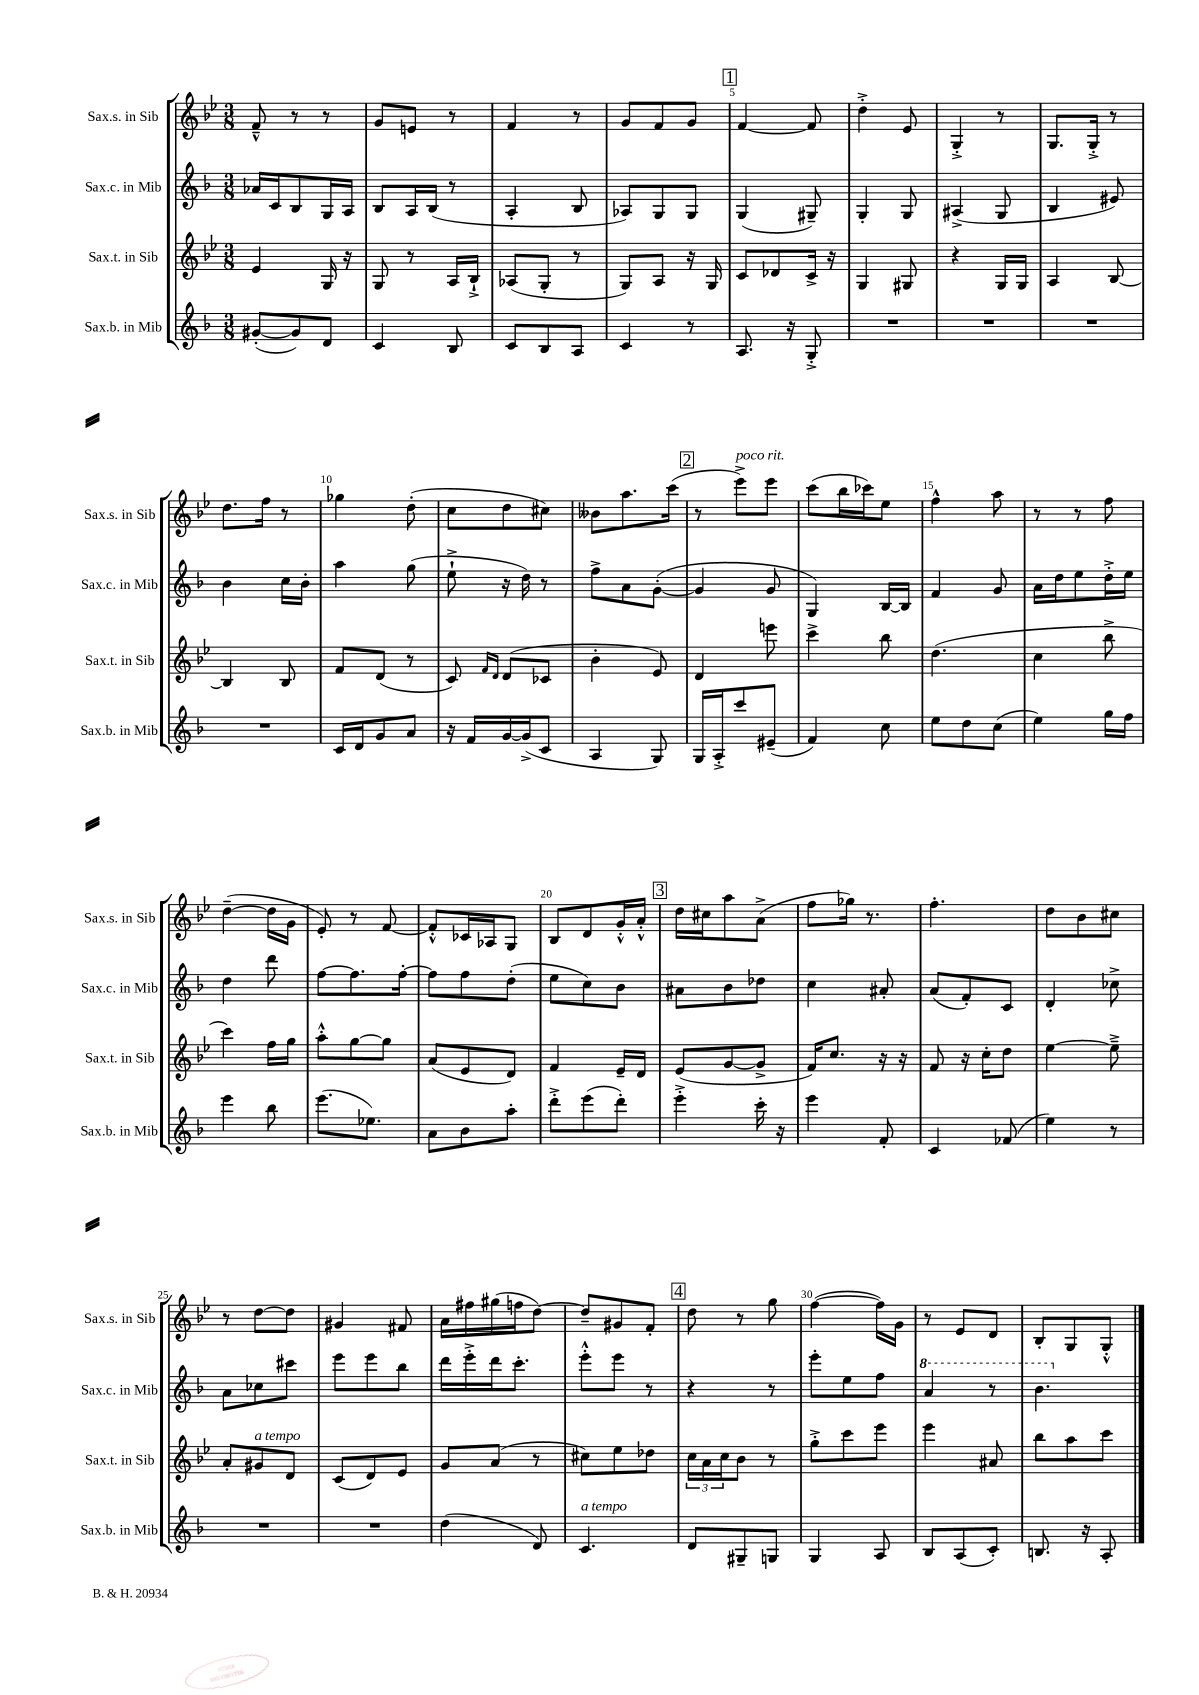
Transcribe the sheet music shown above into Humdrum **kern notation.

**kern	**kern	**kern	**kern
*part4	*part3	*part2	*part1
*staff4	*staff3	*staff2	*staff1
*I"Sax.b. in Mib	*I"Sax.t. in Sib	*I"Sax.c. in Mib	*I"Sax.s. in Sib
*I'Sax.b. in Mib	*I'Sax.t. in Sib	*I'Sax.c. in Mib	*I'Sax.s. in Sib
*clefG2	*clefG2	*clefG2	*clefG2
*k[b-]	*k[b-e-]	*k[b-]	*k[b-e-]
*M3/8	*M3/8	*M3/8	*M3/8
=1	=1	=1	=1
([8g#X'/L	4e-/	16a-X/LL	8f~^^/
.	.	16c/J	.
8g#/])	.	8B-/	8r
8d/J	16G/	16G/L	8r
.	16r	16A/JJ	.
=2	=2	=2	=2
4c/	8G/	8B-/L	8g/L
.	8r	16A/L	8en/J
.	.	(16B-/JJ	.
8B-/	16A/LL	8r	8r
.	16B-`^/JJ	.	.
=3	=3	=3	=3
8c/L	(8A-X/L	4A'/	4f/
8B-/	8G'/J	.	.
8A/J	8r	8B-/	8r
=4	=4	=4	=4
4c/	8G/L)	8A-X/L)	8g/L
.	8A/J	8G/	8f/
8r	16r	8G/J	8g/J
.	16G/	.	.
!!LO:REH:place=s1:t=1
=5	=5	=5	=5
8.A/	8c/L	(4G/	[4f/
.	8d-X/	.	.
16r	.	.	.
8G'^/	16c^/Jk	8G#X~/)	8f/]
.	16r	.	.
=6	=6	=6	=6
4.r	4G/	4G'/	4dd'^\
.	8G#X/	8G/	8e-/
=7	=7	=7	=7
4.r	4r	(4A#X^/	4G'^/
.	16G/LL	8G/	8r
.	16G/JJ	.	.
=8	=8	=8	=8
4.r	4A/	4B-/	8.G/L
.	.	.	16G'^/Jk
.	[8B-/	8e#X/)	8r
!!LO:LB:g=z
=9	=9	=9	=9
4.r	4B-/]	4b-\	8.dd\L
.	.	.	16ff\Jk
.	8B-/	16cc\LL	8r
.	.	16b-'\JJ	.
=10	=10	=10	=10
16c/LL	8f/L	4aa\	4gg-X\
16d/J	.	.	.
8g/	(8d/J	.	.
8a/J	8r	(8gg\	(8dd'\
=11	=11	=11	=11
16r	8c/)	8ee`^\	8cc\L
16f/LL	.	.	.
.	16qqf/LL	.	.
.	16qqd/JJ	.	.
[16g/	(8d/L	16r	8dd\
(16g^/J]	.	16dd\)	.
8c/J	8c-X/J	8r	8cc#X\J)
=12	=12	=12	=12
4A/	4b-'\	8ff^\L	8b--X\L
.	.	8a\	8.aa\
8G/)	8e-/)	([8g'\J	.
.	.	.	(16ccc\Jk
!!LO:REH:place=s1:t=2
=13	=13	=13	=13
16G/LL	4d/	4g/]	8r
16A'^/J	.	.	.
!	!	!	!LO:TX:a:i:t=poco rit.
8ccc/	.	.	8eee-^\L)
(8e#X~/J	8eeen\	8g/	8eee-\J
=14	=14	=14	=14
4f/)	4ccc^\	4G/)	(8ccc\L
.	.	.	16bb-\L
.	.	.	16ccc-X\J)
8cc\	8bb-\	[16B-/LL	8ee-\J
.	.	16B-/JJ]	.
=15	=15	=15	=15
8ee\L	(4.dd\	4f/	4ff^^\
8dd\	.	.	.
(8cc\J	.	8g/	8aa\
=16	=16	=16	=16
4ee\)	4cc\	16a\LL	8r
.	.	16dd\J	.
.	.	8ee\	8r
16gg\LL	8bb-^\	16dd'^\L	8ff\
16ff\JJ	.	16ee\JJ	.
!!LO:LB:g=z
=17	=17	=17	=17
4eee\	4ccc\)	4dd\	([4dd~\
8bb-\	16ff\LL	8ddd\	16dd\LL]
.	16gg\JJ	.	16g\JJ
=18	=18	=18	=18
(8.eee\L	8aa'^^\L	[8ff\L	8e-'/)
.	[8gg\	8.ff\]	8r
8.ee-X\J)	.	.	.
.	8gg\J]	.	[8f/
.	.	[16ff'\Jk	.
=19	=19	=19	=19
8a\L	(8a/L	8ff\L]	8f'^^/L]
8b-\	8e-/	8ff\	16c-X/L
.	.	.	16A-X/J
8aa'\J	8d/J)	(8dd'\J	8G/J
=20	=20	=20	=20
8ddd'^\L	4f/	8ee\L	8B-/L
(8eee\	.	8cc\)	8d/
8ddd'\J)	16e-~/LL	8b-\J	16g'^^/L
.	16d/JJ	.	16a'^^/JJ
!!LO:REH:place=s1:t=3
=21	=21	=21	=21
4eee'^\	(8e-/L	8a#X\L	16dd\LL
.	.	.	16cc#X\J
.	[8g/	8b-\	8aa\
16ccc'\	8g^/J]	8dd-X\J	(8a^\J
16r	.	.	.
=22	=22	=22	=22
4eee\	16f/KL)	4cc\	8ff\L
.	8.cc/J	.	.
.	.	.	16gg-X\Jk)
.	.	.	8.r
8f'/	16r	8a#X'/	.
.	16r	.	.
=23	=23	=23	=23
4c/	8f/	(8a/L	4.ff'\
.	16r	8f'/)	.
.	16cc'\KL	.	.
(8f-X/	8dd\J	8c/J	.
=24	=24	=24	=24
4ee\)	[4ee-\	4d'/	8dd\L
.	.	.	8b-\
8r	8ee-~^\]	8cc-X^\	8cc#X\J
!!LO:LB:g=z
=25	=25	=25	=25
4.r	8a'/L	8a\L	8r
!	!LO:TX:a:i:t=a tempo	!	!
.	8g#X/	8cc-X\	[8dd\L
.	8d/J	8ccc#X\J	8dd\J]
=26	=26	=26	=26
4.r	(8c/L	8eee\L	4g#X/
.	8d/)	8eee\	.
.	8e-/J	8bb-\J	8f#X/
=27	=27	=27	=27
(4dd\	8g/L	16ddd\LL	16a\LL
.	.	16eee'^\	16ff#X\
.	(8a/J	16ddd\J	(16gg#X\
.	.	8.ccc'\J	16ffn\J
8d/)	8r	.	[8dd\J)
=28	=28	=28	=28
!LO:TX:a:i:t=a tempo	!	!	!
4.c/	8cc#X\L)	8eee'^^\L	8dd~/L]
.	8ee-\	8eee\J	8g#X/
.	8dd-X\J	8r	8f'/J
!!LO:REH:place=s1:t=4
=29	=29	=29	=29
8d/L	24cc\LL	4r	8dd\
.	24a\	.	.
.	24cc\J	.	.
8G#X~/	8b-\J	.	8r
8Gn/J	8r	8r	8gg\
=30	=30	=30	=30
4G/	8gg'^\L	8eee'\L	([4ff\
.	8ccc\	8ee\	.
8A/	8eee-\J	8ff\J	16ff\LL])
.	.	.	16g\JJ
=31	=31	=31	=31
*	*	*8va	*
8B-/L	4eee-\	4aa/	8r
(8A/	.	.	8e-/L
8c'/J)	8a#X/	8r	8d/J
=32	=32	=32	=32
8.Bn/	8bb-\L	4.bb-\	8B-'/L
.	8aa\	.	8G/
16r	.	.	.
8A'/	8ccc\J	.	8G'^^/J
*	*	*X8va	*
==	==	==	==
*-	*-	*-	*-
